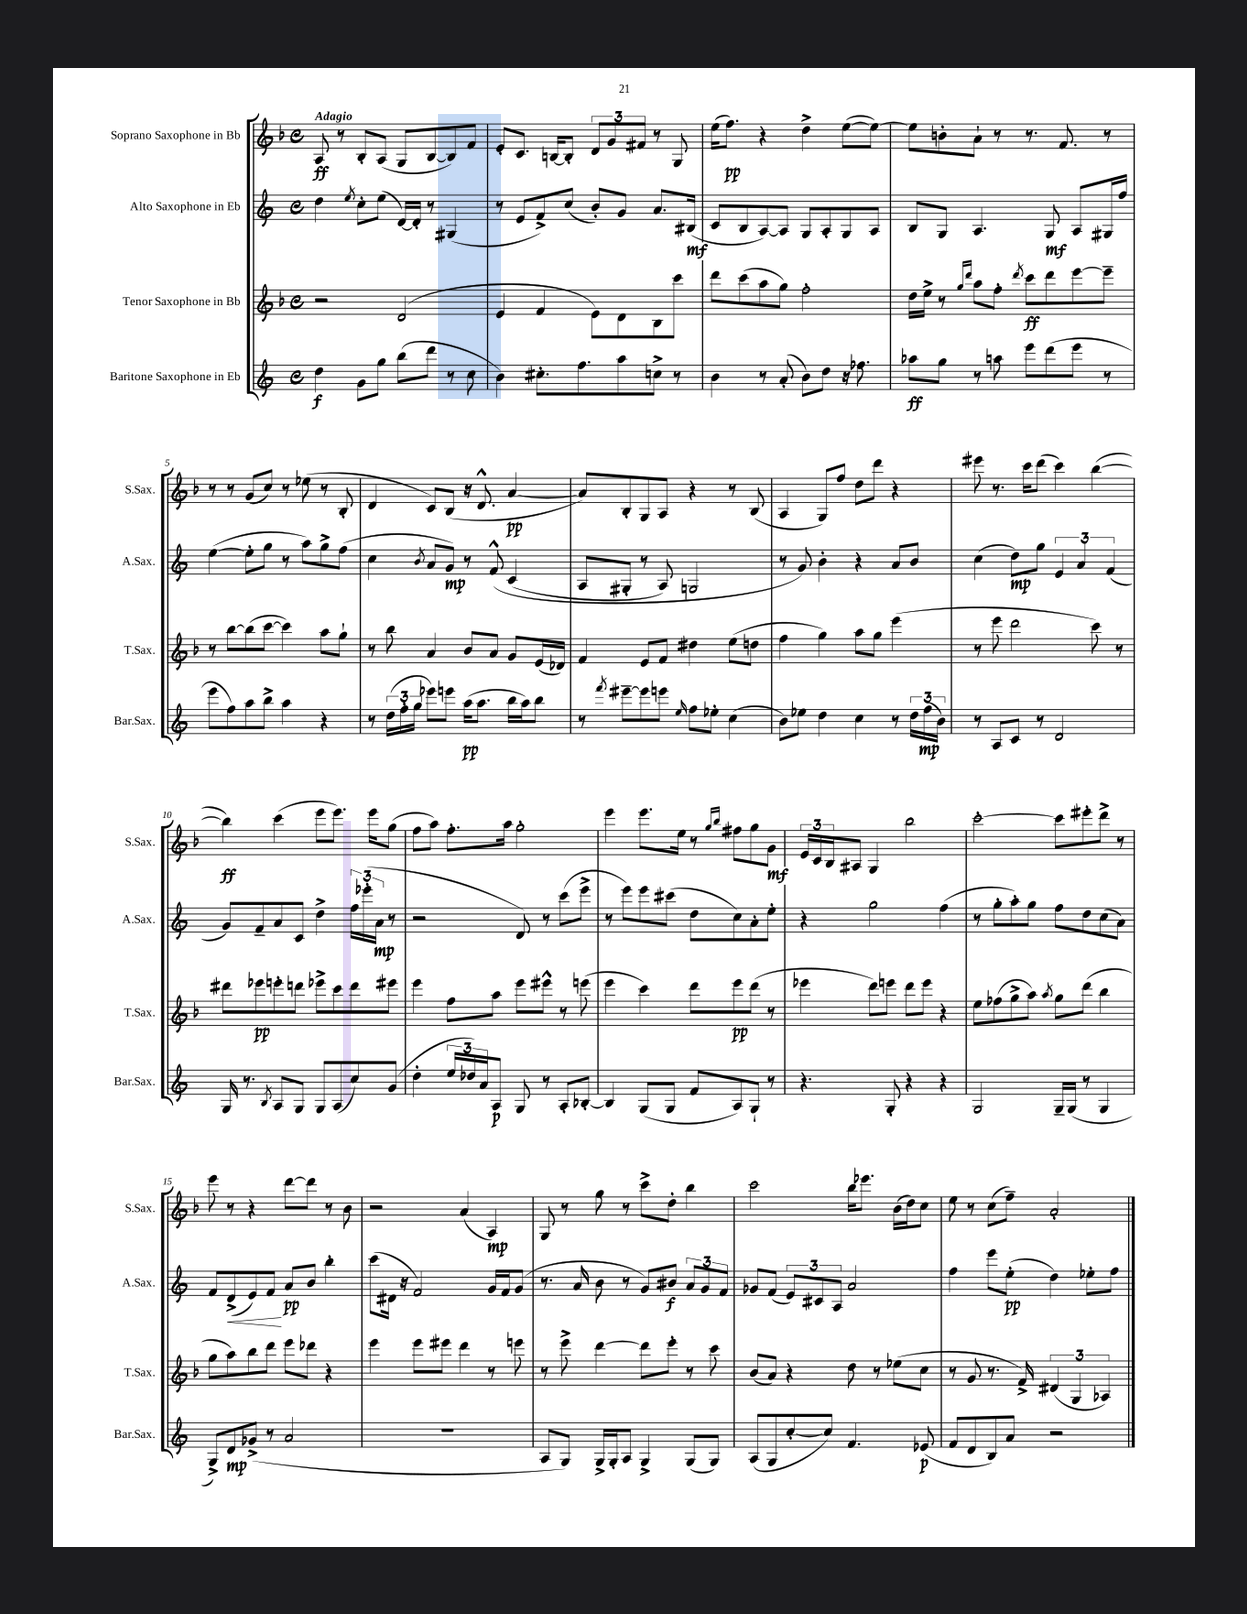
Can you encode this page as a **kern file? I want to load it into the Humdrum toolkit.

**kern	**dynam	**kern	**dynam	**kern	**dynam	**kern	**dynam
*part4	*part4	*part3	*part3	*part2	*part2	*part1	*part1
*staff4	*staff4	*staff3	*staff3	*staff2	*staff2	*staff1	*staff1
*I"Baritone Saxophone in Eb	*	*I"Tenor Saxophone in Bb	*	*I"Alto Saxophone in Eb	*	*I"Soprano Saxophone in Bb	*
*I'Bar.Sax.	*	*I'T.Sax.	*	*I'A.Sax.	*	*I'S.Sax.	*
*clefG2	*	*clefG2	*	*clefG2	*	*clefG2	*
*k[]	*	*k[b-]	*	*k[]	*	*k[b-]	*
*M4/4	*	*M4/4	*	*M4/4	*	*M4/4	*
*met(c)	*	*met(c)	*	*met(c)	*	*met(c)	*
=1	=1	=1	=1	=1	=1	=1	=1
!	!	!	!	!	!	!LO:TX:a:B:t=Adagio	!
4dd\	f	2r	.	4dd\	.	8A/	ff
.	.	.	.	.	.	8r	.
.	.	.	.	8qee/	.	.	.
8g\L	.	.	.	8cc'\L	.	8B-'/L	.
8gg\J	.	.	.	(8ee\J	.	(8A/J	.
(8bb\L	.	(2d/	.	[16d/LL)	.	8G/L	.
.	.	.	.	16d'/JJ]	.	.	.
8ddd\J	.	.	.	8r	.	[8B-/	.
8r	.	.	.	(4G#X/	.	8B-/])	.
8cc\	.	.	.	.	.	8f/J	.
=2	=2	=2	=2	=2	=2	=2	=2
4b\)	.	4e/	.	8r	.	8e'/L	.
.	.	.	.	8e/L	.	8.c/J	.
8.cc#X'\L	.	4f/	.	8f^/)	.	.	.
.	.	.	.	.	.	[16Bn/KL	.
.	.	.	.	(8cc/J	.	8B'/J]	.
8.ff\	.	.	.	.	.	.	.
.	.	8e\L)	.	8b'/L)	.	12d/L	.
.	.	.	.	.	.	12g/	.
8aa\	.	8d\	.	8g/J	.	.	.
.	.	.	.	.	.	12f#X/J	.
8ccn^\J	.	8B-\	.	8.a/L	.	8r	.
8r	.	8ccc\J	.	.	.	8G/	.
.	.	.	.	(16B#X/Jk	mf	.	.
=3	=3	=3	=3	=3	=3	=3	=3
4b\	.	8ddd\L	.	8c/L	.	(16ee\KL	.
.	.	.	.	.	.	8.ff\J)	pp
.	.	(8ccc\	.	8B/	.	.	.
8r	.	8aa\	.	[8A/)	.	4r	.
(8a'/	.	8gg\J)	.	8A/J]	.	.	.
8b\L)	.	2ff'\	.	8G/L	.	4dd^\	.
8dd\J	.	.	.	8A'/	.	.	.
16r	.	.	.	8G/	.	([8ee\L	.
8.ff-X\	.	.	.	.	.	.	.
.	.	.	.	8A/J	.	8ee\J_)	.
=4	=4	=4	=4	=4	=4	=4	=4
8aa-X\L	ff	16dd\LL	.	8B/L	.	8ee\L]	.
.	.	16ee^\JJ	.	.	.	.	.
8gg\J	.	8r	.	8G/J	.	8bn'\	.
.	.	16qqgg/LL	.	.	.	.	.
.	.	16qqddd/JJ	.	.	.	.	.
8r	.	8aa\L	.	4.A/	.	8a`\J	.
8aan\	.	8ff'\J	.	.	.	8r	.
.	.	8qddd/	.	.	.	.	.
8eee\L	.	8ccc\L	ff	.	.	8.r	.
(8ddd\	.	8ddd\	.	8G/	mf	.	.
.	.	.	.	.	.	8.f/	.
8eee\J	.	[8eee\	.	8A/L	.	.	.
8r	.	8eee~\J]	.	16G#X/L	.	8r	.
.	.	.	.	16ff/JJ	.	.	.
!!LO:LB:g=z
=5	=5	=5	=5	=5	=5	=5	=5
8eee\L	.	8r	.	([4ee\	.	8r	.
8ff\)	.	[8bb-\L	.	.	.	8r	.
8aa\	.	(8bb-\]	.	8ee'\L]	.	(8g/L	.
8bb^\J	.	[8ccc\J	.	8gg\J	.	8cc/J)	.
4aa\	.	4ccc\])	.	8r	.	8r	.
.	.	.	.	8aa\L)	.	(8ee-X\	.
4r	.	8aa\L	.	8gg^\	.	8r	.
.	.	8gg`\J	.	(8ff\J	.	8B-'/	.
=6	=6	=6	=6	=6	=6	=6	=6
8r	.	8r	.	4cc\	.	4d/	.
(24dd\LL	.	8bb-\	.	.	.	.	.
24ff'\	.	.	.	.	.	.	.
24gg\JJ	.	.	.	.	.	.	.
.	.	.	.	8qb/	.	.	.
8eee-X\L)	.	4a/	.	8a/L	.	8c/L)	.
8eeen\J	.	.	.	8g/J)	mp	(8B-/J	.
(16aa\KL	pp	8b-/L	.	8r	.	16r	.
8.aa\J	.	.	.	.	.	8.d^^/	.
.	.	8a/J	.	(8f^^/	.	.	.
16bb\LL	.	8g/L	.	(4c/	.	[4a/	pp
16aa\J)	.	.	.	.	.	.	.
8bb\J	.	(16e/L	.	.	.	.	.
.	.	16d-X/JJ)	.	.	.	.	.
=7	=7	=7	=7	=7	=7	=7	=7
8r	.	4f/	.	8A/L	.	8a/L])	.
8qfff/	.	.	.	.	.	.	.
[8eee#X~\L	.	.	.	8G#X'/J	.	8B-'/	.
8eee#\]	.	8e/L	.	8r	.	8G/	.
8eeen\J	.	8f/J	.	8A/)	.	8A/J	.
16qqee/	.	.	.	.	.	.	.
8ff\L	.	4dd#X\	.	2Gn/	.	4r	.
8ee-X'\J	.	.	.	.	.	.	.
(4cc\	.	(8ee\L	.	.	.	8r	.
.	.	8ddn\J	.	.	.	(8B-/	.
=8	=8	=8	=8	=8	=8	=8	=8
8b\L)	.	4ff\	.	8r	.	4A/	.
8ee-X\J	.	.	.	8g/)	.	.	.
4dd\	.	4gg\)	.	4b'\	.	8G/L)	.
.	.	.	.	.	.	8ff/J	.
4cc\	.	8aa\L	.	4r	.	8dd\L	.
.	.	8gg\J	.	.	.	8ddd\J	.
8r	.	(4eee\	.	8a/L	.	4r	.
24dd\LL	.	.	.	8b/J	.	.	.
(24ff\	mp	.	.	.	.	.	.
24b\JJ)	.	.	.	.	.	.	.
=9	=9	=9	=9	=9	=9	=9	=9
8r	.	8r	.	(4cc\	.	8eee#X\	.
8A/L	.	8eee\	.	.	.	8.r	.
8c/J	.	2ddd\	.	8dd\L)	mp	.	.
.	.	.	.	.	.	16ccc\KL	.
8r	.	.	.	8gg\J	.	(8ddd\J	.
2d/	.	.	.	6e/	.	4ccc\)	.
.	.	.	.	6a/	.	.	.
.	.	8ccc\)	.	.	.	([4bb-\	.
.	.	.	.	(6f/	.	.	.
.	.	8r	.	.	.	.	.
!!LO:LB:g=z
=10	=10	=10	=10	=10	=10	=10	=10
16G/	.	8ddd#X\L	.	8g/L)	.	4bb-\])	ff
8.r	.	.	.	.	.	.	.
.	.	8eee-X\	pp	8f~/	.	.	.
8qB/	.	.	.	.	.	.	.
8A/L	.	8eeen'\	.	8a/	.	(4ccc\	.
8G/J	.	8dddn\J	.	8c/J	.	.	.
8G/L	.	8eee-X^\L	.	4dd^\	.	8eee\L	.
(8A/	.	8ccc\	.	.	.	8.eee\J)	.
8cc/)	.	8ddd\	.	24ff\LL	.	.	.
.	.	.	.	(24eee-X'\	.	.	.
.	.	.	.	.	.	16eee\KL	.
.	.	.	.	24a\JJ	mp	.	.
(8g/J	.	8eee#X\J	.	8r	.	(8gg\J	.
=11	=11	=11	=11	=11	=11	=11	=11
4dd'\	.	4eee\	.	2r	.	8ff\L	.
.	.	.	.	.	.	8aa\J)	.
24ee/LL	.	8ff\L	.	.	.	8.ff'\L	.
24dd-X/)	.	.	.	.	.	.	.
24a/J	.	.	.	.	.	.	.
8A/J	p	8aa\J	.	.	.	.	.
.	.	.	.	.	.	16aa\Jk	.
8G/	.	8eee\L	.	8d/)	.	2gg'\	.
8r	.	8eee#X^^\J	.	8r	.	.	.
8A'/L	.	8r	.	(8ccc\L	.	.	.
[8B-X'/J	.	(8eeen\	.	8eee^\J	.	.	.
=12	=12	=12	=12	=12	=12	=12	=12
4B-/]	.	4eee\	.	8r	.	4eee\	.
.	.	.	.	8eee\L)	.	.	.
(8G/L	.	4ccc\)	.	8eee\	.	8.eee\L	.
8G/J	.	.	.	(8ccc#X\J	.	.	.
.	.	.	.	.	.	16ee\Jk	.
8f/L	.	8ddd\L	.	8dd\L	.	8r	.
.	.	.	.	.	.	16qqgg/LL	.
.	.	.	.	.	.	16qqbb-/JJ	.
8A/)	.	8eee\	pp	8cc\)	.	8ff#X\L	.
8G`/J	.	(8ddd\J	.	8a'\	.	8gg\	.
8r	.	8r	.	8ee'\J	.	8g\J	mf
=13	=13	=13	=13	=13	=13	=13	=13
4.r	.	4eee-X\	.	4r	.	24e/LL	.
.	.	.	.	.	.	24c/	.
.	.	.	.	.	.	24B-/J	.
.	.	.	.	.	.	8A#X/J	.
.	.	8ddd\L)	.	2gg\	.	4G/	.
8G'/	.	8eeen\J	.	.	.	.	.
4r	.	8ddd\L	.	.	.	2bb-\	.
.	.	8eee\J	.	.	.	.	.
4r	.	4r	.	(4ff\	.	.	.
=14	=14	=14	=14	=14	=14	=14	=14
2G/	.	8ee\L	.	8r	.	[2ccc'\	.
.	.	(8ff-X\	.	8gg'\L	.	.	.
.	.	8gg^\	.	8aa'\)	.	.	.
.	.	8aa\J)	.	8gg\J	.	.	.
.	.	8qaa/	.	.	.	.	.
16G~/LL	.	8gg\L	.	8ff\L	.	8ccc\L]	.
(16G/JJ	.	.	.	.	.	.	.
8r	.	(8ddd\J	.	8dd\	.	8eee#X'\	.
4G/	.	4bb-\	.	(8cc\	.	8ddd^\J	.
.	.	.	.	8a\J)	.	8r	.
!!LO:LB:g=z
=15	=15	=15	=15	=15	=15	=15	=15
8G^/L)	.	8gg\L	.	8f/L	.	8eee\	.
!	!	!	!	!	!LO:HP:b	!	!
8d/	mp	8aa\)	.	(8d^/	<	8r	.
(8g-X^/J	.	8bb-\	.	8e/)	.	4r	.
8r	.	8ddd\J	.	8f/J	.	.	.
2a/	.	8eee\L	.	8a/L	[ pp	[8ddd\L	.
.	.	8ddd-X\J	.	8b/J	.	8ddd\J]	.
.	.	4r	.	4bb'\	.	8r	.
.	.	.	.	.	.	8b-\	.
=16	=16	=16	=16	=16	=16	=16	=16
1r	.	4eee\	.	(8ccc\L	.	2r	.
.	.	.	.	16d#X\Jk	.	.	.
.	.	.	.	16r	.	.	.
.	.	8eee\L	.	2f/)	.	.	.
.	.	8eee#X\J	.	.	.	.	.
.	.	4ddd\	.	.	.	(4a/	.
.	.	8r	.	16g/LL	.	4A/)	mp
.	.	.	.	16f/J	.	.	.
.	.	8eeen\	.	(8g/J	.	.	.
=17	=17	=17	=17	=17	=17	=17	=17
8A/L	.	8r	.	8.r	.	8G/	.
8G/J)	.	8eee^\	.	.	.	8r	.
.	.	.	.	16a/	.	.	.
16G^/LL	.	[4ddd\	.	8b\	.	8gg\	.
16G'/J	.	.	.	.	.	.	.
8A/J	.	.	.	8r	.	8r	.
4G^/	.	8ddd\L]	.	8g/L)	.	8ccc^\L	.
.	.	8eee'\J	.	8b#X/J	f	8dd'\J	.
(8G/L	.	8r	.	12a/L	.	4bb-\	.
.	.	.	.	12g/	.	.	.
8G/J)	.	8ccc\	.	.	.	.	.
.	.	.	.	12f/J	.	.	.
=18	=18	=18	=18	=18	=18	=18	=18
(8A/L	.	(8b-/L	.	8g-X/L	.	2ccc\	.
8G/	.	8a/J)	.	(8f/J	.	.	.
[8cc'/	.	4r	.	12e/L)	.	.	.
.	.	.	.	12c#X/	.	.	.
8cc/J])	.	.	.	.	.	.	.
.	.	.	.	12A/J	.	.	.
4.f/	.	8dd\	.	2a/	.	16bb-\KL	.
.	.	.	.	.	.	8.eee-X\J	.
.	.	8r	.	.	.	.	.
.	.	(8ee-X\L	.	.	.	(16b-\LL	.
.	.	.	.	.	.	16dd\J)	.
(8e-X/	p	8cc\J	.	.	.	8cc\J	.
=19	=19	=19	=19	=19	=19	=19	=19
8f/L	.	8r	.	4ff\	.	8ee\	.
8d/	.	8g/	.	.	.	8r	.
8B/)	.	8.r	.	8eee\L	.	(8cc\L	.
8a/J	.	.	.	(8ee'\J	pp	8ff~\J)	.
.	.	16f^/)	.	.	.	.	.
2r	.	(6d#X/	.	4dd\)	.	2a'/	.
.	.	6G/	.	.	.	.	.
.	.	.	.	8ee-X'\L	.	.	.
.	.	6A-X/)	.	.	.	.	.
.	.	.	.	8ff\J	.	.	.
==	==	==	==	==	==	==	==
*-	*-	*-	*-	*-	*-	*-	*-
